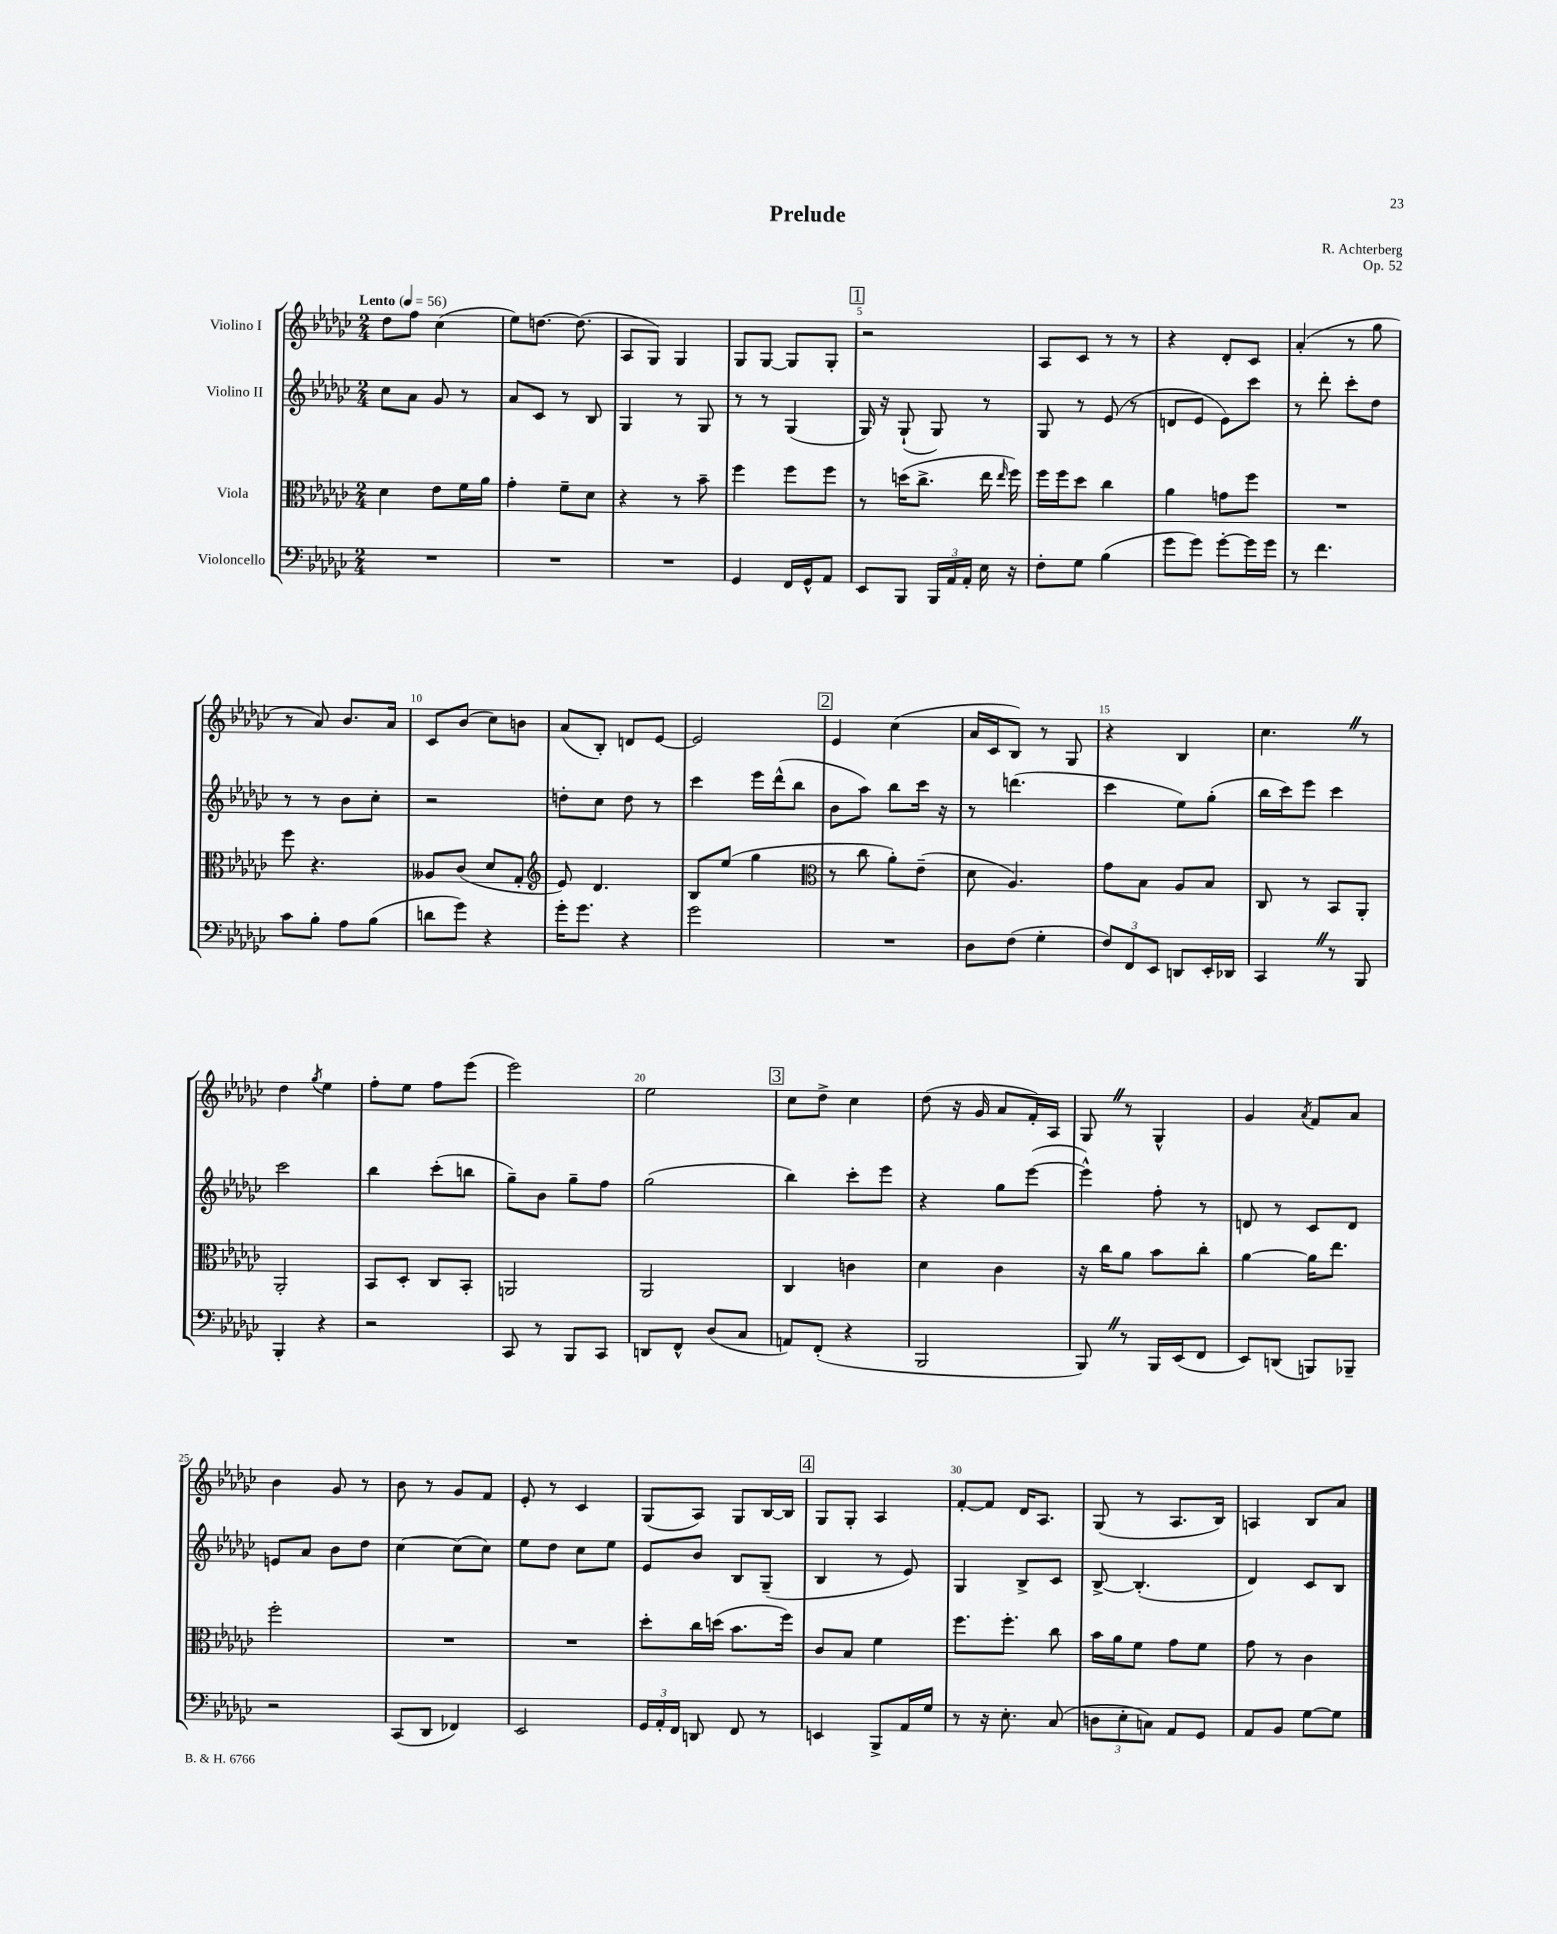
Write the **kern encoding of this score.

**kern	**kern	**kern	**kern
*staff4	*staff3	*staff2	*staff1
*clefF4	*clefC3	*clefG2	*clefG2
*k[b-e-a-d-g-c-]	*k[b-e-a-d-g-c-]	*k[b-e-a-d-g-c-]	*k[b-e-a-d-g-c-]
*M2/4	*M2/4	*M2/4	*M2/4
*MM56	*MM56	*MM56	*MM56
2r	4d-\	8cc-\L	8dd-\L
.	.	8a-\J	8ff\J
.	8e-\L	8g-/	(4cc-\
.	16f\L	8r	.
.	16a-\JJ	.	.
=	=	=	=
2r	4g-'\	8a-/L	8ee-\L)
.	.	8c-/J	[8.dd\J
.	8f~\L	8r	.
.	.	.	(8.dd\]
.	8d-\J	8B-/	.
=	=	=	=
2r	4r	4G-/	8A-/L
.	.	.	8G-/J)
.	8r	8r	4G-/
.	8b-~\	8G-/	.
=	=	=	=
4GG-/	4ff\	8r	8G-/L
.	.	8r	[8G-/J
16FF/LL	8ff\L	(4G-/	8G-/]L
16GG-^^/J	.	.	.
8AA-/J	8ff\J	.	8G-'/J
=	=	=	=
8EE-/L	8r	16G-/)	2r
.	.	16r	.
8BBB-/J	(16dd\LK	(8G-`/	.
.	8.cc-^\J	.	.
24BBB-/LL	.	8G-/)	.
24AA-/	.	.	.
24AA-'/JJ	.	.	.
16E-\	16ee-\	8r	.
.	16qqee-/	.	.
16r	16ff\)	.	.
=	=	=	=
8F'\L	16ff\LL	8G-/	8A-/L
.	16ff\J	.	.
8G-\J	8dd-\J	8r	8c-/J
(4B-\	4cc-\	(8e-/	8r
.	.	8r	8r
=	=	=	=
8g-\L	4a-\	8d/L	4r
8g-\J)	.	8e-/J	.
[8g-'\L	8g\L	8e-\L)	8d-'/L
16g-\]L	8ff\J	8ccc-\J	8c-/J
16g-\JJ	.	.	.
=	=	=	=
8r	2r	8r	(4a-'/
4.f\	.	8ddd-'\	.
.	.	8ccc-'\L	8r
.	.	8dd-\J	8gg-\
=	=	=	=
8c-\L	8ff\	8r	8r
8B-'\J	4.r	8r	8a-/)
8A-\L	.	8b-\L	8.b-/L
(8B-\J	.	8cc-'\J	.
.	.	.	16a-/Jk
=	=	=	=
8d\L	8A--/L	2r	8c-/L
8g-\J)	(8c-/J	.	(8b-/J
4r	8d-/L	.	8cc-\L)
.	8G-'/J	.	8b\J
=	=	=	=
*	*clefG2	*	*
16g-'\LK	8e-/)	8dd'\L	(8a-/L
8.g-\J	.	.	.
.	4.d-/	8cc-\J	8B-'/J)
4r	.	8dd\	8d/L
.	.	8r	[8e-/J
=	=	=	=
2g-\	8B-/L	4ccc-\	2e-/]
.	(8ee-/J	.	.
.	4gg-\	16eee-\LL	.
.	.	(16ddd-^^\J	.
.	.	8bb-\J	.
=	=	=	=
*	*clefC3	*	*
2r	8r	8b-\L	4e-/
.	8cc-\	8aa-\J)	.
.	8a-'\L)	8bb-\L	(4cc-\
.	(8e-~\J	16ccc-\Jk	.
.	.	16r	.
=	=	=	=
8D-\L	8d-\	8r	16a-/LL
.	.	.	16c-/J
(8F\J	4.A-/)	(4.ddd\	8B-/J)
4G-'\	.	.	8r
.	.	.	8G-/
=	=	=	=
12F/L)	8g-\L	4ccc-\	4r
12FF/	.	.	.
.	8B-\J	.	.
12EE-/J	.	.	.
8DD/L	8A-/L	8ee-\L)	4B-/
16EE-'/L	8B-/J	(8gg-'\J	.
16DD-/JJ	.	.	.
=	=	=	=
4CC-/	8C-/	16bb-\LL	4.cc-\
.	.	16ccc-\J)	.
.	8r	8eee-\J	.
8r	8BB-/L	4ccc-\	.
8BBB-/	8AA-'/J	.	8r
=	=	=	=
4BBB-'/	2AA-'/	2ccc-\	4dd-\
.	.	.	8qgg-/
4r	.	.	4ee-\
=	=	=	=
2r	8BB-/L	4bb-\	8ff'\L
.	8D-'/J	.	8ee-\J
.	8C-/L	(8ccc-'\L	8ff\L
.	8BB-'/J	8bb\J	(8eee-\J
=	=	=	=
8CC-/	2AA/	8gg-~\L)	2eee-\)
8r	.	8b-\J	.
8BBB-/L	.	8gg-~\L	.
8CC-/J	.	8ff\J	.
=	=	=	=
8DD/L	2AA-/	(2gg-\	2ee-\
8FF^^/J	.	.	.
(8D-/L	.	.	.
8C-/J	.	.	.
=	=	=	=
8AA/L)	4C-/	4bb-\)	8cc-\L
(8FF'/J	.	.	8dd-^\J
4r	4c\	8ccc-'\L	4cc-\
.	.	8eee-\J	.
=	=	=	=
2BBB-/	4d-\	4r	(8dd-\
.	.	.	16r
.	.	.	16g-/
.	4c-\	8gg-\L	8a-/L
.	.	([8eee-\J	16f'/L)
.	.	.	16A-/JJ
=	=	=	=
8BBB-/)	16r	4eee-^^\])	8G-/
.	16cc-\LK	.	.
8r	8a-\J	.	8r
16BBB-/LL	8b-\L	8ff'\	4G-^^/
(16EE-/J	.	.	.
8FF/J	8cc-'\J	8r	.
=	=	=	=
8EE-/L)	[4a-\	8d/	4g-/
(8DD/J	.	8r	.
.	.	.	8qa-/
8BBB/L)	16a-\]LK	8c-/L	8f/L
.	8.ee-\J	.	.
8BBB-~/J	.	8d/J	8a-/J
=	=	=	=
2r	2ff'\	8e/L	4b-\
.	.	8a-/J	.
.	.	8b-\L	8g-/
.	.	8dd-\J	8r
=	=	=	=
(8CC-/L	2r	[4cc-\	8b-\
8DD-/J	.	.	8r
4FF-/)	.	(8cc-\]L	8g-/L
.	.	8cc-\J)	8f/J
=	=	=	=
2EE-/	2r	8ee-\L	8e-'/
.	.	8dd-\J	8r
.	.	8cc-\L	4c-/
.	.	8ee-\J	.
=	=	=	=
24GG-/LL	8dd-'\L	8e-/L	(8G-/L
24AA-'/	.	.	.
24FF/JJ	.	.	.
8DD/	16cc-\L	8b-/J	8A-/J)
.	(16dd\JJ	.	.
8FF/	8.b-\L	8B-/L	8G-/L
8r	.	(8G-~/J	[16B-/L
.	16ff\Jk)	.	16B-/]JJ
=	=	=	=
4EE/	8c-/L	4B-/	8G-/L
.	8B-/J	.	8G-'/J
8BBB-^/L	4f\	8r	4A-/
16AA-/L	.	8e-/)	.
16G-/JJ	.	.	.
=	=	=	=
8r	8.ff\L	4G-/	[8f'/L
16r	.	.	8f/]J
8.E-'\	8.ff'\J	.	.
.	.	8B-^/L	16d-/LK
.	.	.	8.A-/J
(8C-/	8cc-\	8c-/J	.
=	=	=	=
12D\L	16b-\LL	[8B-^/	(8G-/
.	16a-\J	.	.
12E-'\	.	.	.
.	8f\J	(4.B-'/]	8r
12C\J)	.	.	.
8AA-/L	8g-\L	.	8.A-/L
8GG-/J	8f\J	.	.
.	.	.	16B-/Jk)
=	=	=	=
8AA-/L	8g-\	4d-/)	4A/
8BB-/J	8r	.	.
[8G-\L	4c-\	8c-/L	8B-/L
8G-\]J	.	8B-/J	8a-/J
==	==	==	==
*-	*-	*-	*-
